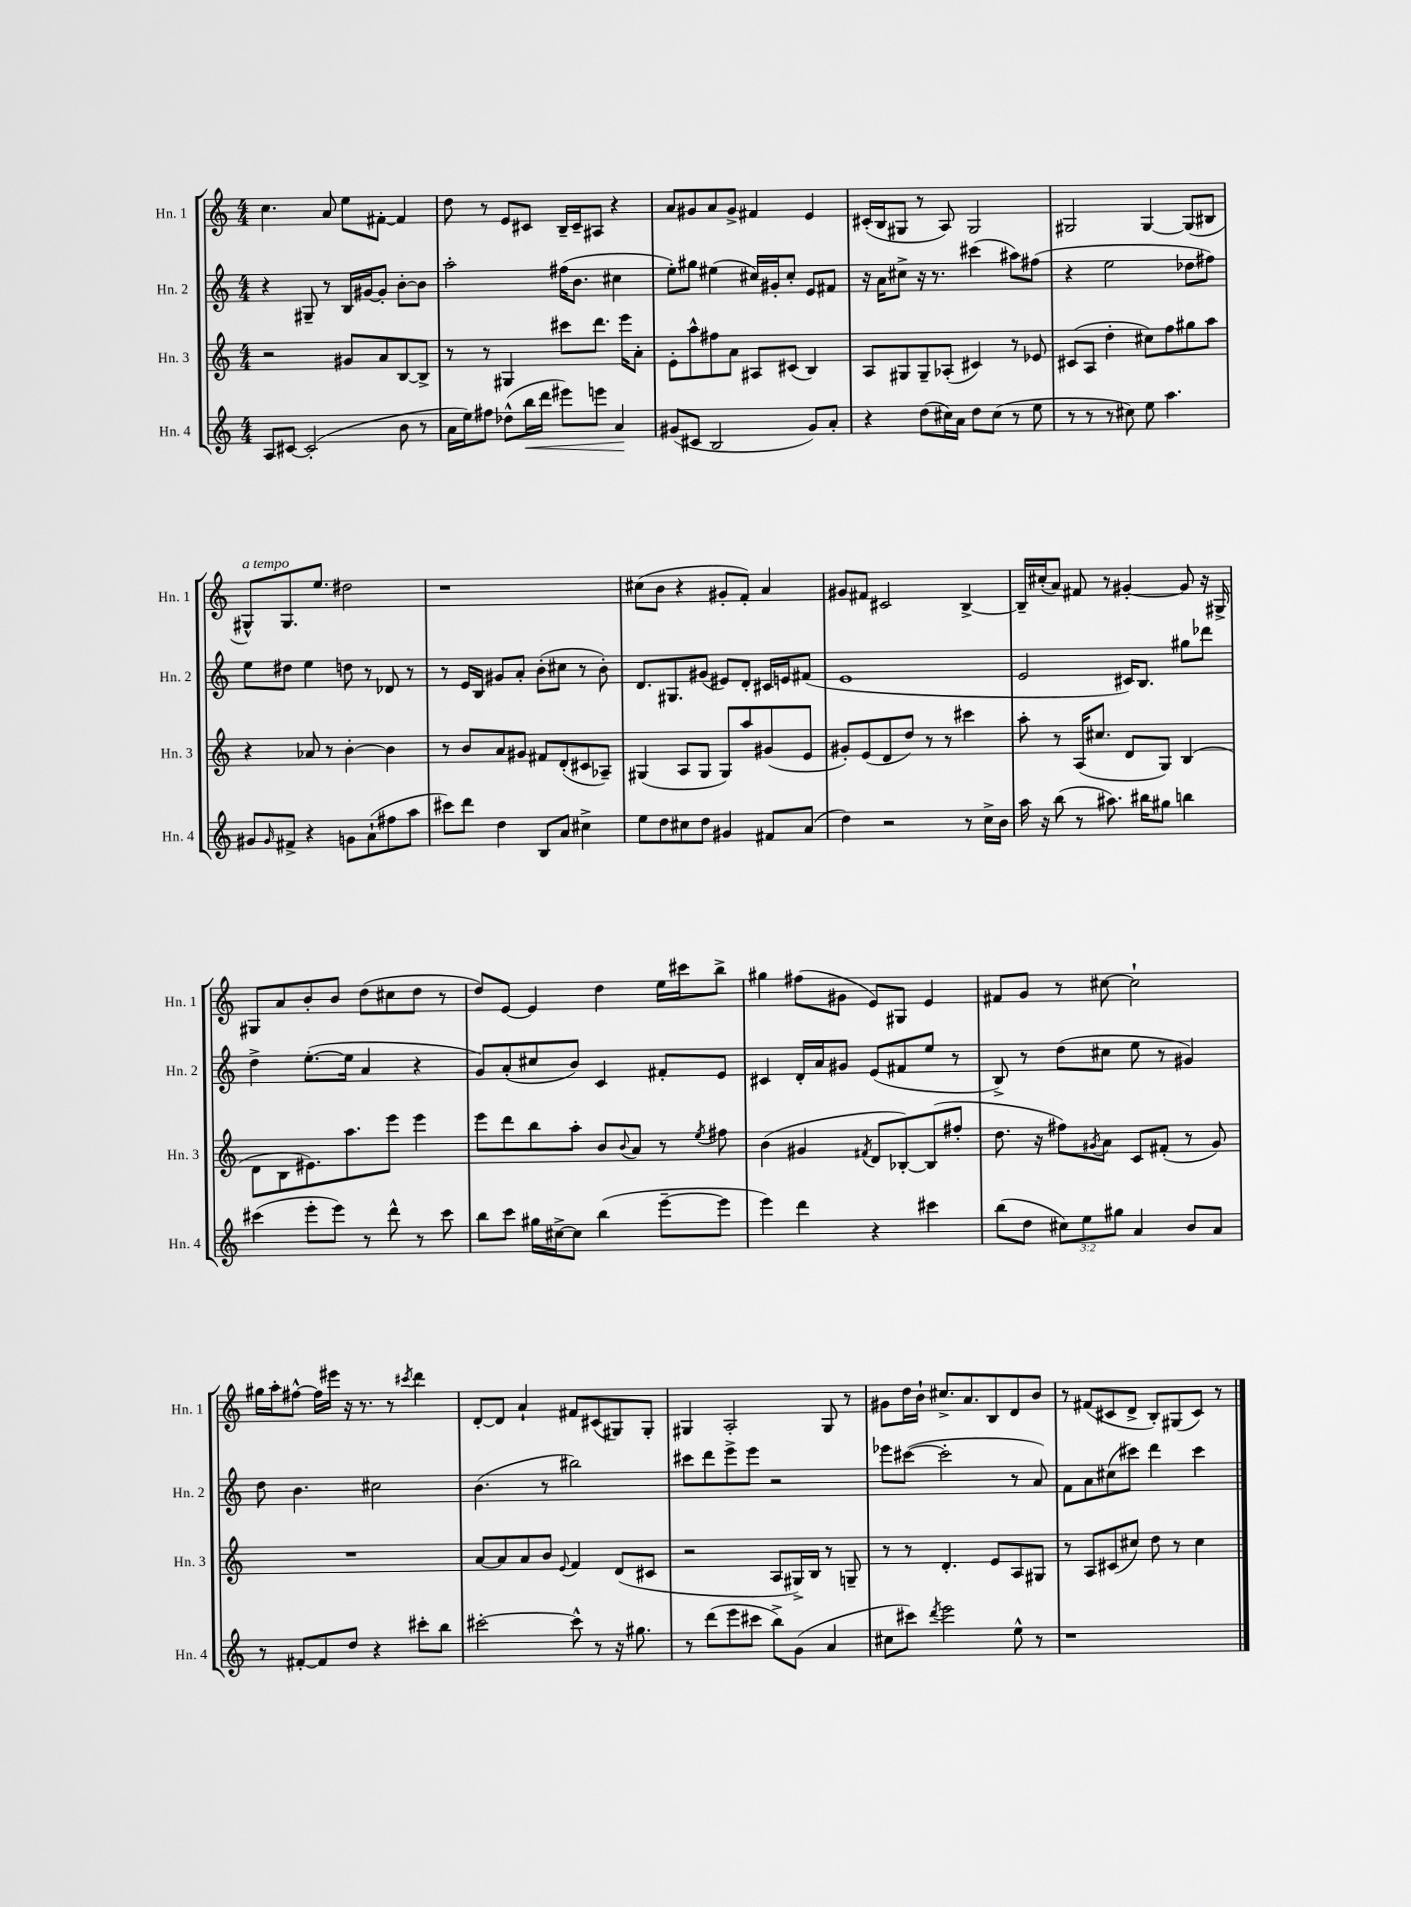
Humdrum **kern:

**kern	**kern	**kern	**kern
*staff4	*staff3	*staff2	*staff1
*clefG2	*clefG2	*clefG2	*clefG2
*k[]	*k[]	*k[]	*k[]
*M4/4	*M4/4	*M4/4	*M4/4
8A/L	2r	4r	4.cc\
[8c#/J	.	.	.
(2c#'/]	.	8G#~/	.
.	.	8r	8a/
.	8g#/L	16B/LL	8ee\L
.	.	[16g#/J	.
.	8a/	8g#'/]J	[8f#'\J
8b\	[8B/	[8b'\L	4f#/]
8r	8B^/]J	8b\]J	.
=	=	=	=
16a\LL	8r	2aa'\	8dd\
16ee\J)	.	.	.
8ff#\J	8r	.	8r
(8dd-^^\L	4G#/	.	8e/L
16bb\L	.	.	8c#/J
16ddd\JJ	.	.	.
8eee#\L)	8ccc#\L	(16ff#\LK	16B~/LL
.	.	8.b\J	16c#~/J
8eee\J	8.ddd\J	.	8A#/J
4a/	.	4cc#\	4r
.	16eee\LK	.	.
.	8a'\J	.	.
=	=	=	=
(8g#/L	8e'\L	8ee'\L)	8a/L
8c#/J	8aa^^\	8gg#\J	8g#/
2B/	8ff#\	(4ee#\	8a/
.	8a\J	.	8g#^/J
.	8A#/L	16cc#/LL)	4f#/
.	.	16g#'/J	.
.	(8c#/J	8cc#'/J	.
8g#/L)	4B/)	8e/L	4e/
8a'/J	.	8f#/J	.
=	=	=	=
4r	8A/L	16r	(16c#'/LL
.	.	16a\LK	16B/J
.	8G#/	8cc#^\J	8G#/J
(8dd\L	8G#~/	16r	8r
.	.	8.r	.
16cc#\L)	(8A-'/J	.	8A/)
16a\JJ	.	.	.
8dd\L	4c#/)	(4ccc#\	2G#/
(8cc#\J	.	.	.
8r	8r	8aa#\L)	.
8ee\	8e-/	(8ff#\J	.
=	=	=	=
8r	(8c#/L	4r	2G#/
8r	8A/J	.	.
8r	4dd'\	2ee\	.
8cc#\)	.	.	.
8ee\	8cc#\L)	.	[4G#/
4.aa\	8ff\	.	.
.	8gg#\	8dd-\L	(8G#/]L
.	8aa\J	8ff#\J)	8B#/J
=	=	=	=
8g#/L	4r	8ee\L	8G#^^/L)
16qqg#/	.	.	.
8f#^/J	.	8dd#\J	8.G#/
4r	8a-/	4ee\	.
.	.	.	8.ee/J
.	8r	.	.
8g\L	[4b'\	8dd\	2dd#\
(8a`\	.	8r	.
8ff#\	4b\]	8d-/	.
8aa\J	.	8r	.
=	=	=	=
8ccc#\L)	8r	8r	1r
8ddd\J	8b/L	16e/LL	.
.	.	16B/JJ	.
4dd\	8a/	8g#/L	.
.	8g#/J	8a'/J	.
8B/L	8f#/L	(8b'\L	.
8a/J	(8d'/	8cc#\J	.
4cc#^\	8c#/	8r	.
.	8A-~/J)	8b'\)	.
=	=	=	=
8ee\L	(4G#/	8.d/L	(8cc#\L
8dd\	.	.	8b\J
.	.	8.G#/	.
8cc#\	8A/L	.	4r
8dd\J	8G#/J	(8g#/J	.
4g#/	8G#/L)	8e#/L)	8g#'/L
.	8aa/	8d'/J	8f'/J)
8f#/L	(8g#/	16c#/LL	4a/
.	.	16e/J	.
(8a/J	8e/J	(8f#/J	.
=	=	=	=
4dd\)	8g#'/L)	1e	8g#/L
.	(8e/	.	8f#/J
2r	8d/	.	2c#/
.	8dd/J)	.	.
.	8r	.	.
.	8r	.	.
8r	4ccc#\	.	[4B^/
16cc^\LL	.	.	.
16b\JJ	.	.	.
=	=	=	=
16aa\	8aa'\	2e/	16B~/]LL
16r	.	.	(16cc#'/J
(8bb\	8r	.	8a/J)
8r	(16A/LK	.	8f#/
.	8.cc#/J	.	.
8.aa#\)	.	.	8r
.	8d/L	16c#/LK)	[4g#'/
16bb#\LK	.	8.B/J	.
8gg#\J	8G/J)	.	.
4bb\	(4B/	8gg#\L	8g#/]
.	.	8ddd-\J	16r
.	.	.	16G#^/
=	=	=	=
(4ccc#\	8d\L	4dd^\	8G#/L
.	8B\	.	8a/
8eee'\L	8.e#\)	([8.ee'\L	8b'/
8eee\J)	.	.	8b/J
.	8.aa\	16ee\]Jk	.
8r	.	4a/	(8dd\L
8ddd^^\	8eee\J	.	8cc#\
8r	4eee\	4r	8dd\J
8ccc#\	.	.	8r
=	=	=	=
8bb\L	8eee\L	8g/L)	8dd/L)
8ccc\J	8ddd\	(8a'/	[8e/J
16gg#\LL	8bb\	8cc#/	4e/]
[16cc#^\J	.	.	.
8cc#\]J	8aa'\J	8b/J)	.
(4bb\	8b/L	4c/	4dd\
.	8qqb/	.	.
.	8a/J	.	.
[8eee~\L	8r	8f#'/L	16ee\LL
.	.	.	16ccc#\J
.	8qee/	.	.
8eee\]J	8ff#\	8e/J	8bb^\J
=	=	=	=
4eee\)	(4b\	4c#/	4gg#\
4ddd\	4g#/	16d'/LL	(8ff#\L
.	.	16a/J	.
.	.	8g#/J	8g#\J
.	8qf#/	.	.
4r	8d/L	(8e/L	8e/L)
.	[8B-'/)	8f#/	8G#/J
4ccc#\	(8B-/]	8ee/J	4e/
.	8ff#'/J	8r	.
=	=	=	=
(8bb\L	8.dd\	8B^/)	8f#/L
8dd\J	.	8r	8g/J
.	16r	.	.
12cc#\L)	8ff#\L)	(8dd\L	8r
12ee\	.	.	.
.	8qg#/	.	.
.	8a\J	8cc#\J	[8cc#\
12gg#\J	.	.	.
4a/	8c/L	8ee\	2cc#`\]
.	(8f#'/J	8r	.
8b/L	8r	4g#/)	.
8a/J	8g#/)	.	.
=	=	=	=
8r	1r	8dd\	16gg#\LL
.	.	.	16aa'\J
[8f#'/L	.	4.b\	[8ff#^^\J
8f#/]	.	.	16ff#\]LL
.	.	.	16eee#\JJ
8dd/J	.	.	16r
.	.	.	8.r
4r	.	2cc#\	.
.	.	.	8r
.	.	.	8qccc#/
8ccc#'\L	.	.	4ddd\
8bb\J	.	.	.
=	=	=	=
[2ccc#'\	[8a/L	(4.b\	[8d'/L
.	8a/]	.	8d/]J
.	8a/	.	4a`/
.	8b/J	8r	.
.	8qqe/	.	.
8ccc#^^\]	4f/	2bb#\)	8f#/L
8r	.	.	(8c#/
16r	(8d/L	.	8G#/)
8.gg#\	.	.	.
.	8c#/J	.	8G#'/J
=	=	=	=
8r	2r	8ccc#\L	4G#/
(8ddd\L	.	8ddd\	.
8eee\	.	8eee^\	2A'/
8ccc#\J	.	8eee\J	.
8bb^\L)	8A/L	2r	.
(8g\J	16G#^/L)	.	.
.	16B/JJ	.	.
4a/	8r	.	8G#/
.	8G~/	.	8r
=	=	=	=
8cc#\L	8r	8eee-\L	8g#\L
8ccc#\J)	8r	([8ccc#\J	16dd\L
.	.	.	16b`\JJ
8qddd/	.	.	.
2eee\	4.d'/	2ccc#'\]	8.cc#^/L
.	.	.	8.a/
.	8e/L	.	8B/
8ee^^\	8A/	8r	8d/
8r	8G#/J	8a/)	8b/J
=	=	=	=
1r	8r	8f\L	8r
.	8A/L	8a\	(8f#/L
.	(8c#/	(8cc#\	8c#/
.	8cc#/J)	8ccc#\J)	8d^/J
.	8dd\	4ddd\	8B'/L)
.	8r	.	(8G#/
.	4cc#\	4ccc#\	8c#/J)
.	.	.	8r
==	==	==	==
*-	*-	*-	*-
